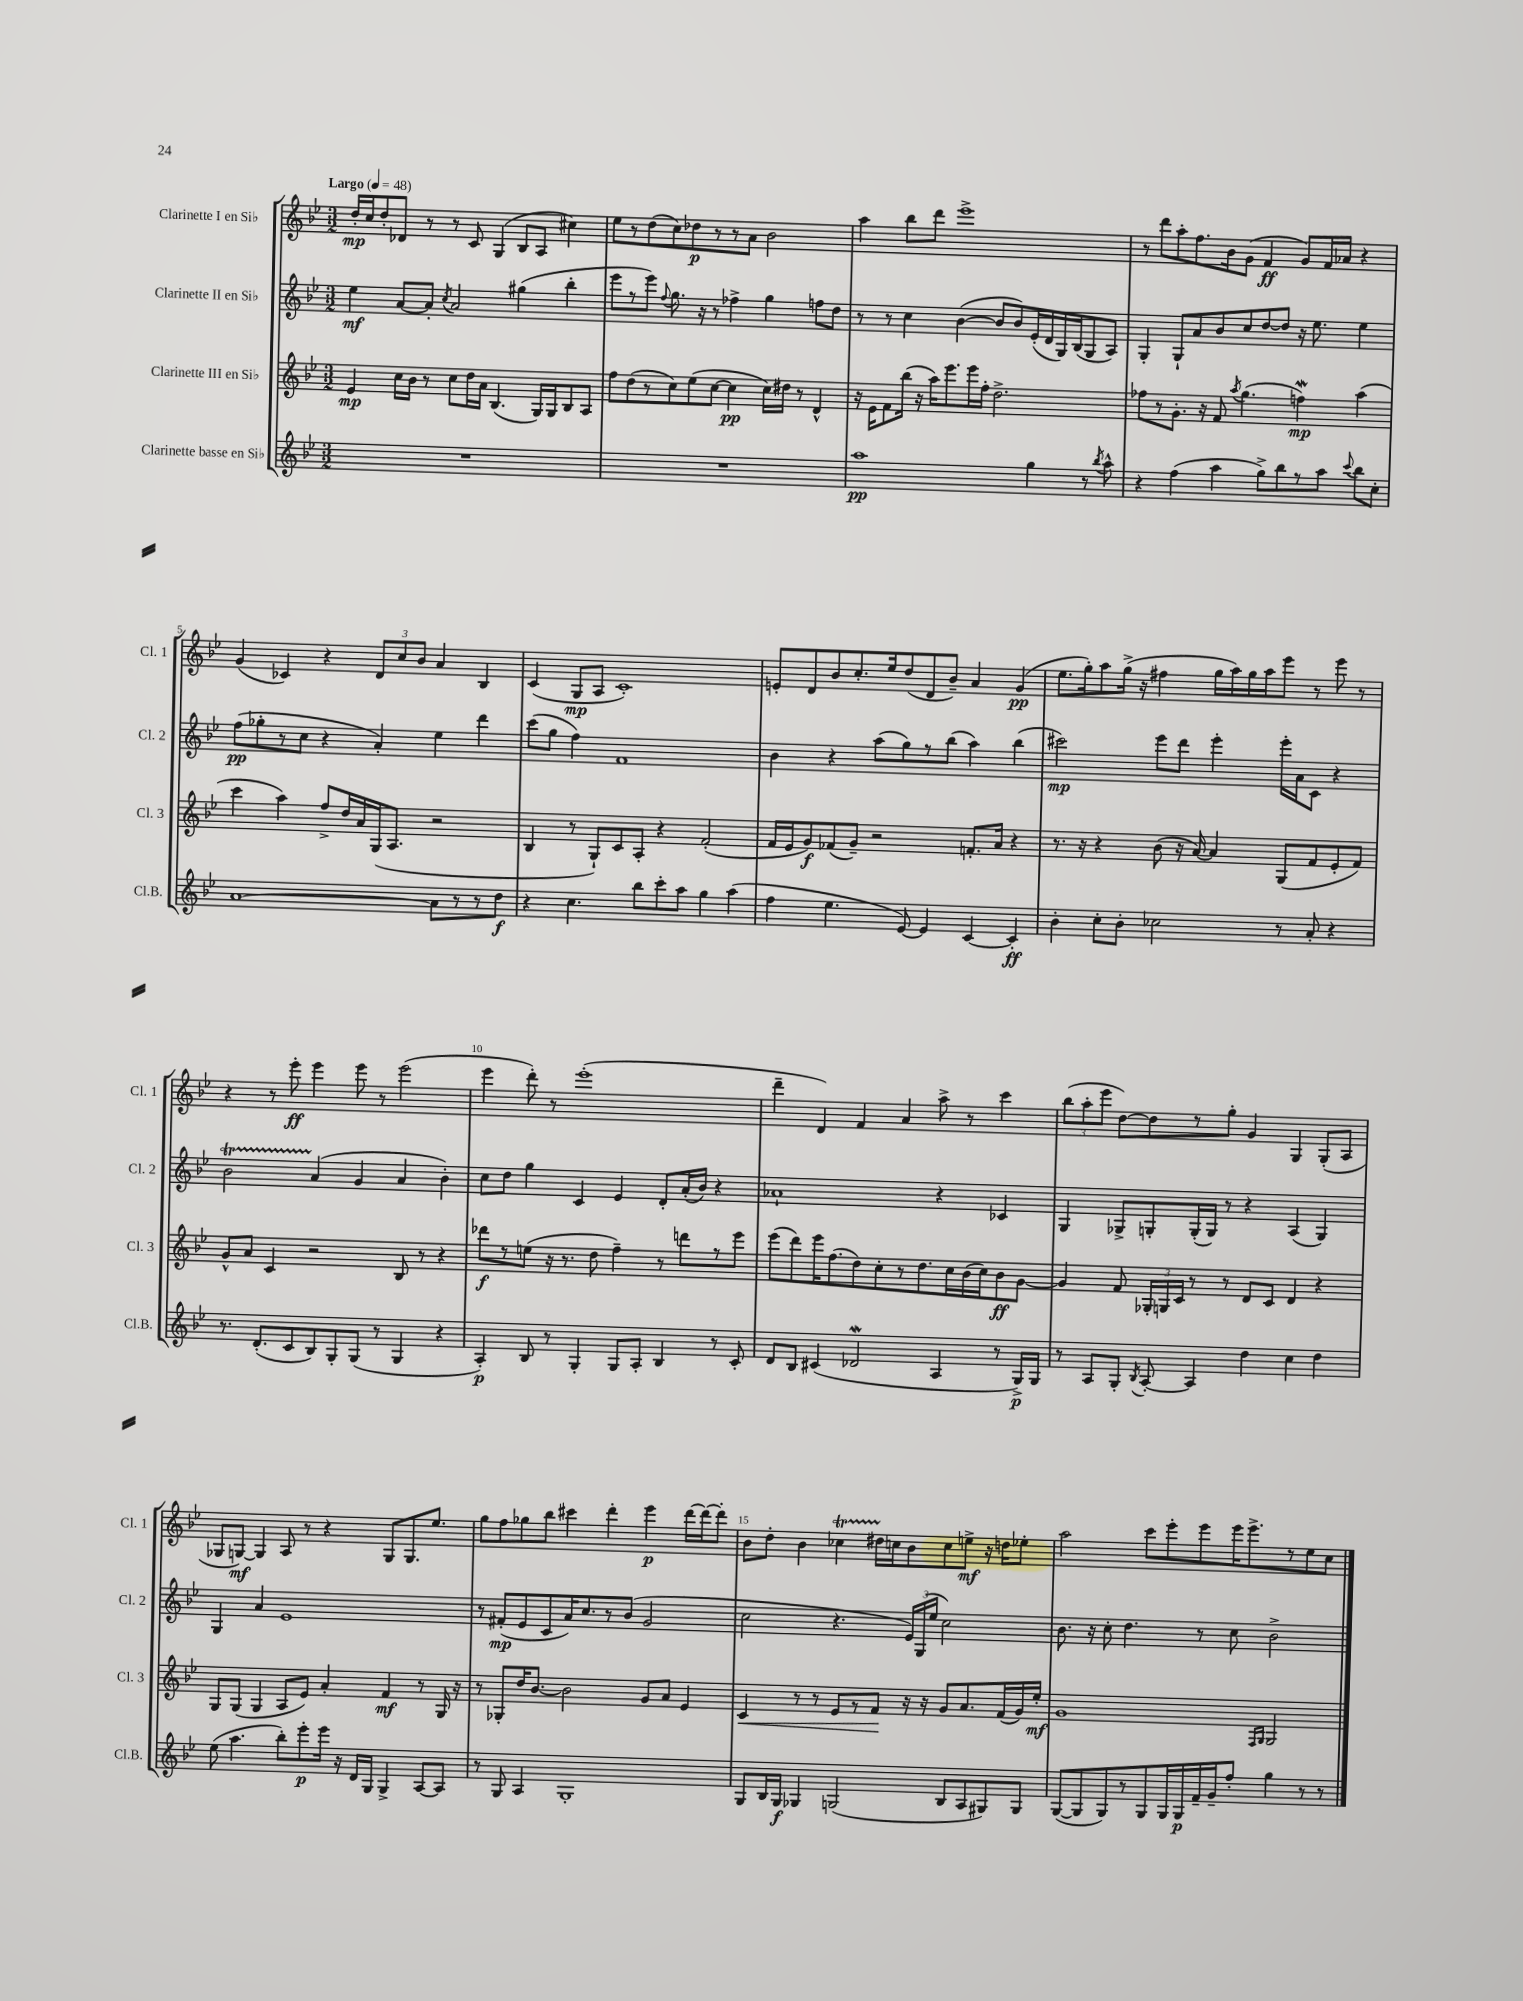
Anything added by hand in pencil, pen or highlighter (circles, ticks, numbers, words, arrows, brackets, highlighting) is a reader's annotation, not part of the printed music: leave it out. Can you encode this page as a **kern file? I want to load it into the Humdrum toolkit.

**kern	**dynam	**kern	**dynam	**kern	**dynam	**kern	**dynam
*part4	*part4	*part3	*part3	*part2	*part2	*part1	*part1
*staff4	*staff4	*staff3	*staff3	*staff2	*staff2	*staff1	*staff1
*I"Clarinette basse en Si♭	*	*I"Clarinette III en Si♭	*	*I"Clarinette II en Si♭	*	*I"Clarinette I en Si♭	*
*I'Cl.B.	*	*I'Cl. 3	*	*I'Cl. 2	*	*I'Cl. 1	*
*clefG2	*	*clefG2	*	*clefG2	*	*clefG2	*
*k[b-e-]	*	*k[b-e-]	*	*k[b-e-]	*	*k[b-e-]	*
*M3/2	*	*M3/2	*	*M3/2	*	*M3/2	*
*MM48	*	*MM48	*	*MM48	*	*MM48	*
=1	=1	=1	=1	=1	=1	=1	=1
!	!	!	!	!	!	!LO:TX:a:B:t=Largo	!
1.r	.	4e-/	mp	4ee-\	mf	16dd'/LL	mp
.	.	.	.	.	.	16cc/J	.
.	.	.	.	.	.	8dd'/	.
.	.	16cc\LL	.	[8a/L	.	8d-X/J	.
.	.	16b-\JJ	.	.	.	.	.
.	.	8r	.	8a'/J]	.	8r	.
.	.	.	.	8qcc/	.	.	.
.	.	8cc\L	.	2a/	.	8r	.
.	.	16dd\L	.	.	.	8c/	.
.	.	16a\JJ	.	.	.	.	.
.	.	(4.B-/	.	.	.	(4G/	.
.	.	.	.	(4gg#X\	.	8B-/L	.
.	.	16G/LL)	.	.	.	8A/J	.
.	.	16G/J	.	.	.	.	.
.	.	8B-/	.	4bb-'\	.	4cc#X\)	.
.	.	8A/J	.	.	.	.	.
=2	=2	=2	=2	=2	=2	=2	=2
1.r	.	8ff\L	.	8eee-\L	.	8ee-\L	.
.	.	(8dd\	.	8r	.	8r	.
.	.	8r	.	8eee-\J)	.	(8dd\	.
.	.	.	.	8qqff/	.	.	.
.	.	8cc\)	.	8.gg\	.	8cc\)	.
.	.	(8ee-\	.	.	.	8dd-X\	p
.	.	.	.	16r	.	.	.
.	.	[8cc\J	.	8r	.	8r	.
.	.	4cc\]	pp	4ff-X^\	.	8r	.
.	.	.	.	.	.	8a\J	.
.	.	16cc\LL)	.	4gg\	.	2b-\	.
.	.	16dd#X\JJ	.	.	.	.	.
.	.	8r	.	.	.	.	.
.	.	4d^^/	.	8ffn\L	.	.	.
.	.	.	.	8dd\J	.	.	.
=3	=3	=3	=3	=3	=3	=3	=3
1aa	pp	16r	.	8r	.	4aa\	.
.	.	16e-\KL	.	.	.	.	.
.	.	8f\	.	8r	.	.	.
.	.	(16bb-\Jk	.	4cc\	.	8bb-\L	.
.	.	16r	.	.	.	.	.
.	.	16aa\KL)	.	.	.	8ddd\J	.
.	.	8.eee-\	.	.	.	.	.
.	.	.	.	([4b-\	.	1eee-^	.
.	.	16eee-\L	.	.	.	.	.
.	.	16ff'\JJ	.	.	.	.	.
.	.	2.dd^\	.	8b-/L]	.	.	.
.	.	.	.	8b-/)	.	.	.
4gg\	.	.	.	(16e-'/L	.	.	.
.	.	.	.	16d/	.	.	.
.	.	.	.	16G/)	.	.	.
.	.	.	.	(16B-/J	.	.	.
8r	.	.	.	8G/	.	.	.
8qbb-/	.	.	.	.	.	.	.
8aa^^\	.	.	.	8A/J)	.	.	.
=4	=4	=4	=4	=4	=4	=4	=4
4r	.	8ff-X\L	.	4G'/	.	8r	.
.	.	8r	.	.	.	8ddd\L	.
(4ff\	.	8.g'\J	.	8G`/L	.	8aa'\	.
.	.	.	.	8a/	.	8.ff\	.
.	.	16r	.	.	.	.	.
4aa\	.	8f/	.	8b-/	.	.	.
.	.	.	.	.	.	16b-\k	.
.	.	8qaa/	.	.	.	.	.
.	.	(4.gg\	.	8cc/	.	(8g\J	.
8gg^\L)	.	.	.	[8dd/	.	4f/	ff
8bb-\	.	.	.	8dd/J]	.	.	.
8r	.	4ffnW\)	mp	16r	.	8g/L)	.
.	.	.	.	8.ee-\	.	.	.
8aa\J	.	.	.	.	.	16f/L	.
.	.	.	.	.	.	16a-X/JJ	.
8qqccc/	.	.	.	.	.	.	.
8bb-\L	.	(4aa\	.	4ee-\	.	4r	.
8cc'\J	.	.	.	.	.	.	.
!!LO:LB:g=z
=5	=5	=5	=5	=5	=5	=5	=5
[1a	.	4ccc\	.	(8ff\L	pp	(4g/	.
.	.	.	.	8gg-X'\	.	.	.
.	.	4aa\)	.	8r	.	4c-X/)	.
.	.	.	.	8cc\J	.	.	.
.	.	8ff^/L	.	4r	.	4r	.
.	.	16dd/L	.	.	.	.	.
.	.	16a/	.	.	.	.	.
.	.	(16G/J	.	4a'/)	.	12d/L	.
.	.	8.A/J	.	.	.	.	.
.	.	.	.	.	.	12cc/	.
.	.	.	.	.	.	12b-/J	.
8a\L]	.	2r	.	4ee-\	.	4a/	.
8r	.	.	.	.	.	.	.
8r	.	.	.	4ddd\	.	4B-/	.
8dd\J	f	.	.	.	.	.	.
=6	=6	=6	=6	=6	=6	=6	=6
4r	.	4B-/	.	(8ccc\L	.	(4c/	.
.	.	.	.	8gg\J	.	.	.
4.cc\	.	8r	.	4ff\)	.	8G/L	mp
.	.	8G`/L)	.	.	.	8A/J	.
.	.	8c/	.	1f	.	1c')	.
8bb-\L	.	8A'/J	.	.	.	.	.
8ccc'\	.	4r	.	.	.	.	.
8aa\J	.	.	.	.	.	.	.
4gg\	.	(2f'/	.	.	.	.	.
(4aa\	.	.	.	.	.	.	.
=7	=7	=7	=7	=7	=7	=7	=7
4ff\	.	16f/LL	.	4b-\	.	8en'/L	.
.	.	16e-/J	.	.	.	.	.
.	.	8g/)	f	.	.	8d/	.
4.ee-\	.	(8f-X/	.	4r	.	8b-/	.
.	.	8g~/J)	.	.	.	8.cc'/	.
.	.	2r	.	(8aa\L	.	.	.
.	.	.	.	.	.	16ee-/k	.
[8e-/)	.	.	.	8gg\)	.	(8dd/	.
4e-/]	.	.	.	8r	.	8d/	.
.	.	.	.	(8bb-\J	.	8b-~/J)	.
[4c/	.	8.fn'/L	.	4aa\)	.	4a/	.
.	.	16a/Jk	.	.	.	.	.
4c'/]	ff	4r	.	(4bb-\	.	(4g/	pp
=8	=8	=8	=8	=8	=8	=8	=8
4b-'\	.	8.r	.	2ccc#X\)	mp	8.ee-\L	.
.	.	16r	.	.	.	16gg'\k)	.
8cc'\L	.	4r	.	.	.	8aa\	.
8b-'\J	.	.	.	.	.	(16gg^\Jk	.
.	.	.	.	.	.	16r	.
2cc-X\	.	(8b-\	.	8eee-\L	.	4ff#X\	.
.	.	16r	.	8ddd\J	.	.	.
.	.	[16a/)	.	.	.	.	.
.	.	4a/]	.	4eee-'\	.	16gg\LL	.
.	.	.	.	.	.	16aa\)	.
.	.	.	.	.	.	16gg\	.
.	.	.	.	.	.	16aa\J	.
8r	.	(8G/L	.	16eee-'\LL	.	8eee-\J	.
.	.	.	.	16a\J	.	.	.
8a'/	.	8f/	.	8c\J	.	8r	.
4r	.	8e-'/	.	4r	.	8eee-\	.
.	.	8f/J)	.	.	.	8r	.
!!LO:LB:g=z
=9	=9	=9	=9	=9	=9	=9	=9
8.r	.	8g^^/L	.	2b-T\	.	4r	.
.	.	8a/J	.	.	.	.	.
(8.d'/L	.	.	.	.	.	.	.
.	.	4c/	.	.	.	8r	.
8c/	.	.	.	.	.	8eee-'\	ff
8B-/)	.	2r	.	(4a/	.	4eee-\	.
8G'/	.	.	.	.	.	.	.
(8G/J	.	.	.	4g/	.	8eee-\	.
8r	.	.	.	.	.	8r	.
4G/	.	8B-/	.	4a/	.	(2eee-\	.
.	.	8r	.	.	.	.	.
4r	.	4r	.	4b-'\)	.	.	.
=10	=10	=10	=10	=10	=10	=10	=10
4A'/)	p	8ddd-X\L	f	8cc\L	.	4eee-\	.
.	.	8r	.	8dd\J	.	.	.
8B-/	.	(8een\J	.	4gg\	.	8ddd'\)	.
8r	.	16r	.	.	.	8r	.
.	.	8.r	.	.	.	.	.
4G'/	.	.	.	4c/	.	(1eee-'	.
.	.	8dd\	.	.	.	.	.
8G/L	.	4ff~\)	.	4e-/	.	.	.
8A'/J	.	.	.	.	.	.	.
4B-/	.	8r	.	8d'/L	.	.	.
.	.	8dddn\L	.	(16a'/L	.	.	.
.	.	.	.	16b-/JJ)	.	.	.
8r	.	8r	.	4r	.	.	.
8c'/	.	8eee-\J	.	.	.	.	.
=11	=11	=11	=11	=11	=11	=11	=11
8d/L	.	(8eee-\L	.	1a-X`	.	4ddd~\	.
8B-/J	.	8ddd\)	.	.	.	.	.
(4c#X/	.	16eee-\K	.	.	.	4d/)	.
.	.	(8.ff\	.	.	.	.	.
2d-Xw/	.	8dd\)	.	.	.	4f/	.
.	.	8cc'\	.	.	.	.	.
.	.	8r	.	.	.	4a/	.
.	.	8.dd\	.	.	.	.	.
4A/	.	.	.	4r	.	8aa^\	.
.	.	16cc\L	.	.	.	.	.
.	.	(16b-\	.	.	.	8r	.
.	.	16cc\J)	.	.	.	.	.
8r	.	8b-\	ff	4c-X/	.	4ccc\	.
16G^/LL)	p	[8g\J	.	.	.	.	.
16G/JJ	.	.	.	.	.	.	.
=12	=12	=12	=12	=12	=12	=12	=12
8r	.	4g/]	.	4G/	.	(12bb-\L	.
.	.	.	.	.	.	12aa'\	.
8A/L	.	.	.	.	.	.	.
.	.	.	.	.	.	12eee-\J	.
8G'/J	.	8f/	.	8G-X^/L	.	[8dd\L)	.
8qB-/	.	.	.	.	.	.	.
[8A'/	.	24G-X'/LL	.	8Gn'/	.	8dd\]	.
.	.	24Gn/	.	.	.	.	.
.	.	24c/JJ	.	.	.	.	.
4A/]	.	8r	.	(16G'/L	.	8r	.
.	.	.	.	16G/JJ)	.	.	.
.	.	8r	.	8r	.	8gg'\J	.
4dd\	.	8d/L	.	4r	.	4g/	.
.	.	8c/J	.	.	.	.	.
4cc\	.	4d/	.	(4A/	.	4G/	.
4dd\	.	4r	.	4G/)	.	(8G'/L	.
.	.	.	.	.	.	8A/J	.
!!LO:LB:g=z
=13	=13	=13	=13	=13	=13	=13	=13
(8ee-\	.	8G/L	.	4G/	.	8G-X/L	.
4.aa\	.	(8G/J	.	.	.	[8Gn/J)	mf
.	.	4G/	.	4a/	.	4G/]	.
8bb-'\L)	.	8A/L	.	1e-	.	8A/	.
8eee-'\	p	8e-/J)	.	.	.	8r	.
16eee-\Jk	.	4a'/	.	.	.	4r	.
16r	.	.	.	.	.	.	.
16d/LL	.	.	.	.	.	.	.
16G/JJ	.	.	.	.	.	.	.
4G^/	.	4f/	mf	.	.	8G/L	.
.	.	.	.	.	.	8.G/	.
[8A/L	.	8r	.	.	.	.	.
.	.	.	.	.	.	8.ee-/J	.
8A/J]	.	16G/	.	.	.	.	.
.	.	16r	.	.	.	.	.
=14	=14	=14	=14	=14	=14	=14	=14
8r	.	8r	.	8r	.	8gg\L	.
8G/	.	8G-X'/L	.	(8f#X'/L	mp	8ff\	.
4A/	.	16dd/K	.	8e-/	.	8gg-X\	.
.	.	[8.b-/J	.	.	.	.	.
.	.	.	.	8c/	.	8bb-\J	.
1G'	.	2b-\]	.	16a/K)	.	4ccc#X\	.
.	.	.	.	8.cc/	.	.	.
.	.	.	.	8r	.	4ddd'\	.
.	.	.	.	(8b-/J	.	.	.
.	.	8g/L	.	2g/	.	4eee-\	p
.	.	8a/J	.	.	.	.	.
.	.	4e-/	.	.	.	[16ddd\LL	.
.	.	.	.	.	.	16ddd\J_	.
.	.	.	.	.	.	8ddd'\J]	.
=15	=15	=15	=15	=15	=15	=15	=15
!	!	!	!LO:HP:b	!	!	!	!
8G/L	.	4c/	<	2cc\	.	8b-\L	.
16B-/L	.	.	.	.	.	8dd'\J	.
16G/JJ	f	.	.	.	.	.	.
4G-X/	.	8r	.	.	.	4b-\	.
.	.	8r	.	.	.	.	.
(2Gn/	.	8e-/L	.	4.r	.	4cc-XT\	.
.	.	8r	.	.	.	.	.
.	.	8f/J	.	.	.	16dd#XTTT\LL	.
.	.	.	.	.	.	16ccn\J	.
.	.	16r	[	24e-/LL)	.	8b-\	.
.	.	.	.	(24G/	.	.	.
.	.	16r	.	.	.	.	.
.	.	.	.	24ee-/JJ	.	.	.
8B-/L	.	8g/L	.	2cc\)	.	8cc\	.
8A/	.	8.a/	.	.	.	8een^\J	mf
8G#X/)	.	.	.	.	.	16r	.
.	.	(16f/L	.	.	.	16ddn\KL	.
8G#/J	.	16g/)	.	.	.	8ee-X'\J	.
.	.	16ee-'/JJ	mf	.	.	.	.
=16	=16	=16	=16	=16	=16	=16	=16
([8G/L	.	1g	.	8.b-\	.	2aa\	.
8G/]	.	.	.	.	.	.	.
.	.	.	.	16r	.	.	.
8G/)	.	.	.	8cc'\	.	.	.
8r	.	.	.	4.dd\	.	.	.
8G/	.	.	.	.	.	8ccc\L	.
16G/L	.	.	.	.	.	8eee-'\	.
16G/	p	.	.	.	.	.	.
16f~/	.	.	.	8r	.	8eee-\	.
16g~/J	.	.	.	.	.	.	.
8ff'/J	.	.	.	8cc\	.	16eee-\K	.
.	.	.	.	.	.	8.eee-^\	.
.	.	16qqF/LL	.	.	.	.	.
.	.	16qqG/JJ	.	.	.	.	.
4gg\	.	2G/	.	2b-^\	.	.	.
.	.	.	.	.	.	8r	.
8r	.	.	.	.	.	8ee-\	.
8r	.	.	.	.	.	8cc\J	.
==	==	==	==	==	==	==	==
*-	*-	*-	*-	*-	*-	*-	*-
